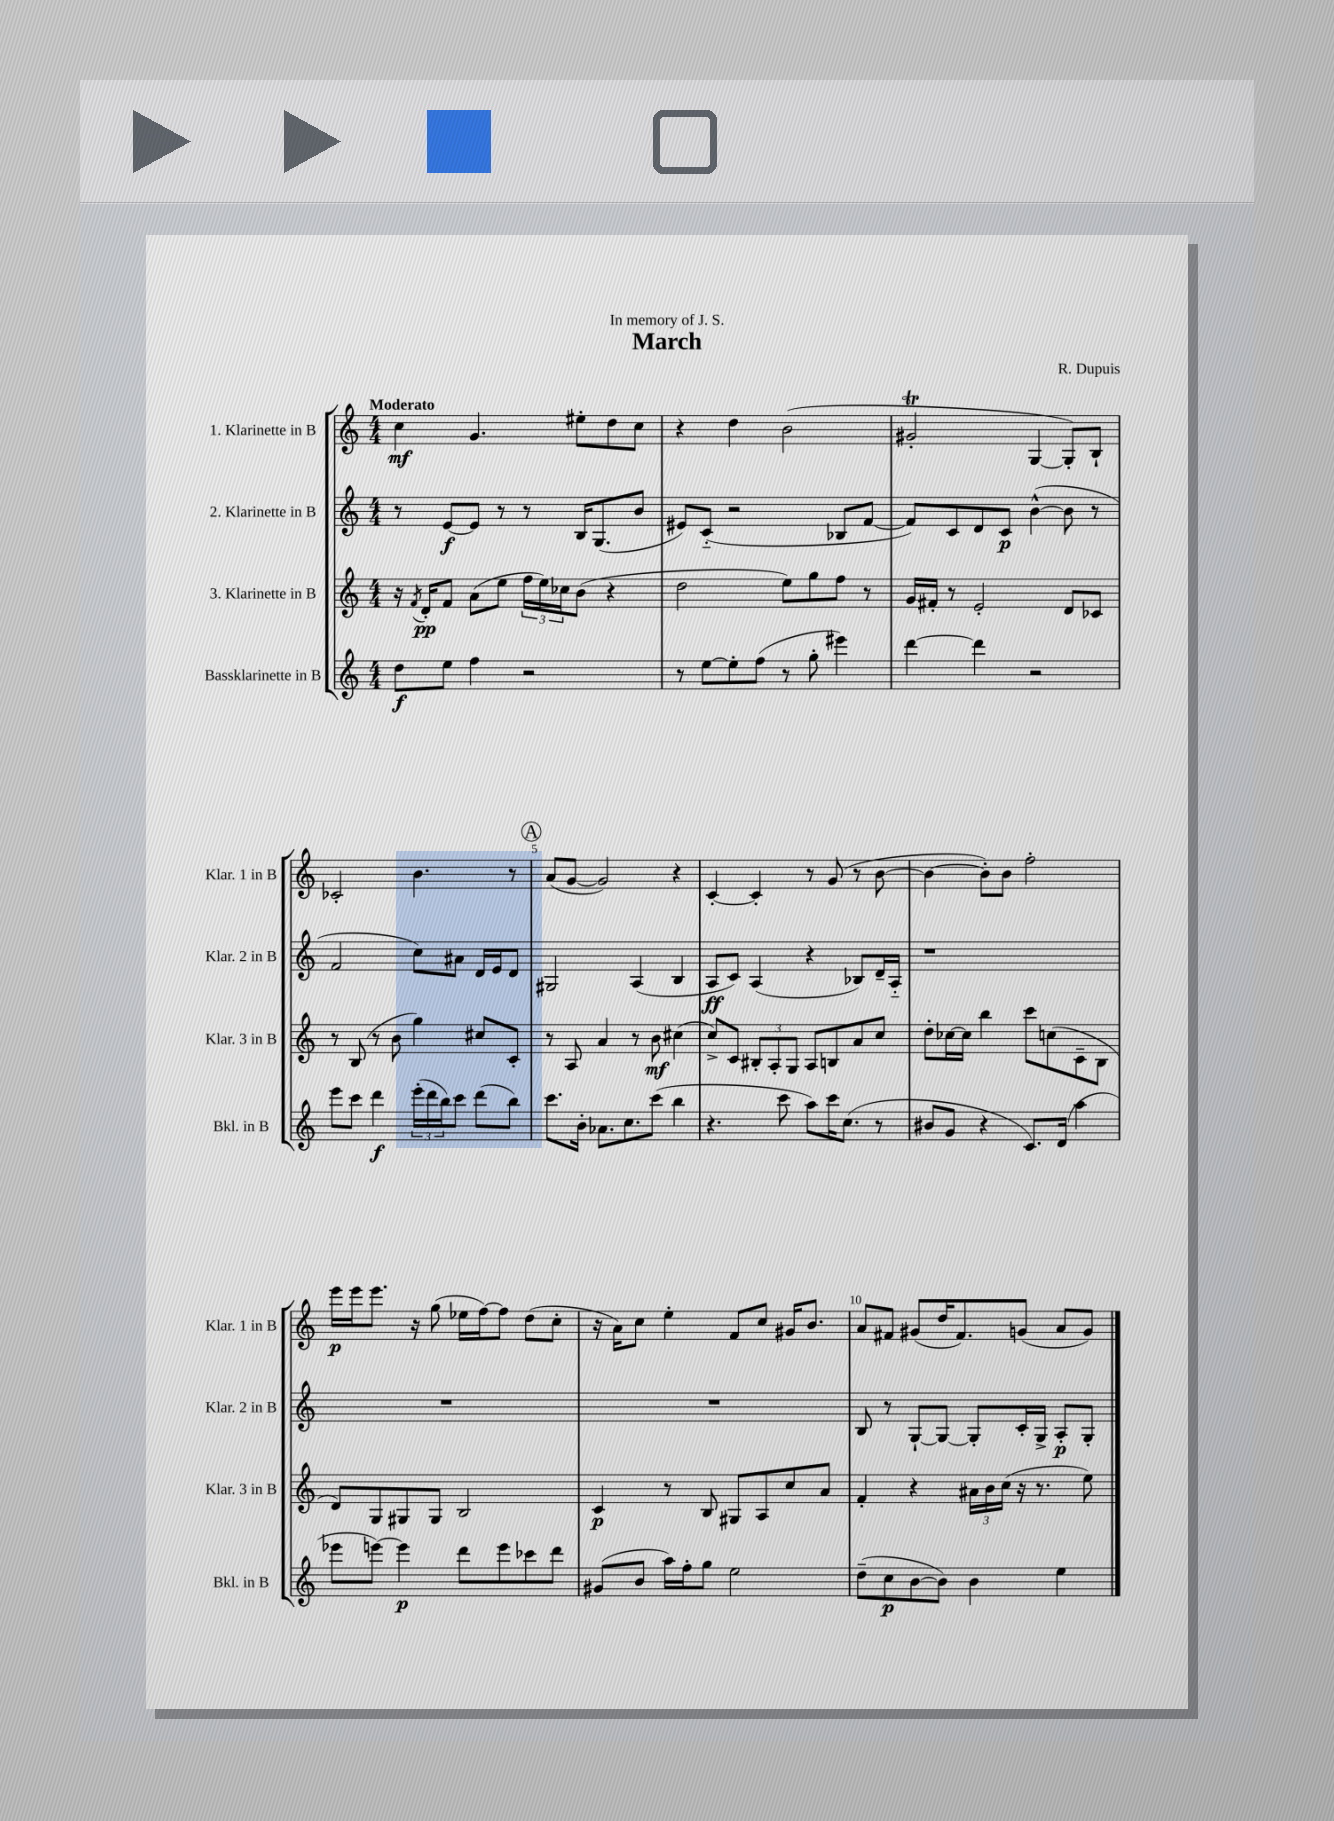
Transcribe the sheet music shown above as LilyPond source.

\header { title = "March" composer = "R. Dupuis" dedication = "In memory of J. S." }
<<
\new StaffGroup <<
\new Staff = "s0" \with { instrumentName = "1. Klarinette in B" shortInstrumentName = "Klar. 1 in B" } {
    \clef treble \key c \major \numericTimeSignature \time 4/4 \tempo "Moderato"
    c''4\mf g'4. eis''8-. d''8 c''8 |
    r4 d''4 b'2( |
    gis'2-.\trill g4~ g8-.) b8-! |
    ces'2-. b'4. r8 |
    \mark \markup { \circle "A" } a'8( g'8~ g'2) r4 |
    c'4~-. c'4-. r8 g'8( r8 b'8~ |
    b'4~ b'8-.) b'8 f''2-. |
    e'''16\p e'''16 e'''8. r16 g''8( ees''16 f''16~) f''8 d''8( c''8-. |
    r16 a'16) c''8 e''4-. f'8 c''8 gis'16 b'8. |
    a'8 fis'8 gis'8( d''16 fis'8.) g'8( a'8 g'8) \bar "|." |
}
\new Staff = "s1" \with { instrumentName = "2. Klarinette in B" shortInstrumentName = "Klar. 2 in B" } {
    \clef treble \key c \major \numericTimeSignature \time 4/4
    r8 e'8~\f e'8 r8 r8 b16 g8.( b'8 |
    eis'8) c'8-_( r2 bes8 f'8~ |
    f'8) c'8 d'8 c'8\p b'4~-^( b'8 r8 |
    f'2 c''8) ais'8 d'16 e'16 d'8 |
    \mark \markup { \circle "A" } gis2 a4( b4 |
    a8\ff c'8) a4( r4 bes8) d'16-- a16-_ |
    r1 |
    R1 |
    R1 |
    b8 r8 g8~-! g8~ g8-. c'16-. g16-> a8-.\p g8-. \bar "|." |
}
\new Staff = "s2" \with { instrumentName = "3. Klarinette in B" shortInstrumentName = "Klar. 3 in B" } {
    \clef treble \key c \major \numericTimeSignature \time 4/4
    r16 \acciaccatura { f'8 } d'16-.\pp f'8 a'8( e''8 \tuplet 3/2 { f''16 e''16) ces''16 } b'8( r4 |
    d''2 e''8) g''8 f''8 r8 |
    g'16 fis'16-. r8 e'2-. d'8 ces'8 |
    r8 b8( r8 b'8 g''4) cis''8 c'8-. |
    \mark \markup { \circle "A" } r8 a8 a'4 r8 b'8\mf cis''4( |
    c''8->) c'8 \tuplet 3/2 { bis8-. a8-. g8 } a8 b8 a'8 c''8 |
    d''8-. ces''16~ ces''16 b''4 c'''8 c''8( c'8-- b8 |
    d'8) g8 gis8 gis8 b2 |
    c'4\p r8 b8 gis8 a8 c''8 a'8 |
    f'4-. r4 \tuplet 3/2 { ais'16 b'16 c''16( } r16 r8. e''8) \bar "|." |
}
\new Staff = "s3" \with { instrumentName = "Bassklarinette in B" shortInstrumentName = "Bkl. in B" } {
    \clef treble \key c \major \numericTimeSignature \time 4/4
    d''8\f e''8 f''4 r2 |
    r8 e''8~ e''8-. f''8( r8 g''8-. eis'''4) |
    d'''4~ d'''4 r2 |
    e'''8 c'''8 d'''4\f \tuplet 3/2 { e'''16-.( d'''16 b''16) } c'''8 d'''8( b''8) |
    \mark \markup { \circle "A" } c'''8. b'16-. aes'8. c''8. c'''8( b''4 |
    r4. c'''8 a''8) c'''16 c''8.( r8 |
    bis'8 g'8 r4 c'8.) d'16( a''4 |
    ees'''8 e'''8~) e'''4\p d'''8 e'''8 ces'''8 d'''8 |
    gis'8( b'8 a''16) f''16-. g''8 e''2 |
    d''8--( c''8\p b'8~ b'8) b'4 e''4 \bar "|." |
}
>>
>>
\layout { \context { \Score \override BarNumber.break-visibility = ##(#f #t #t) barNumberVisibility = #(every-nth-bar-number-visible 5) } }
